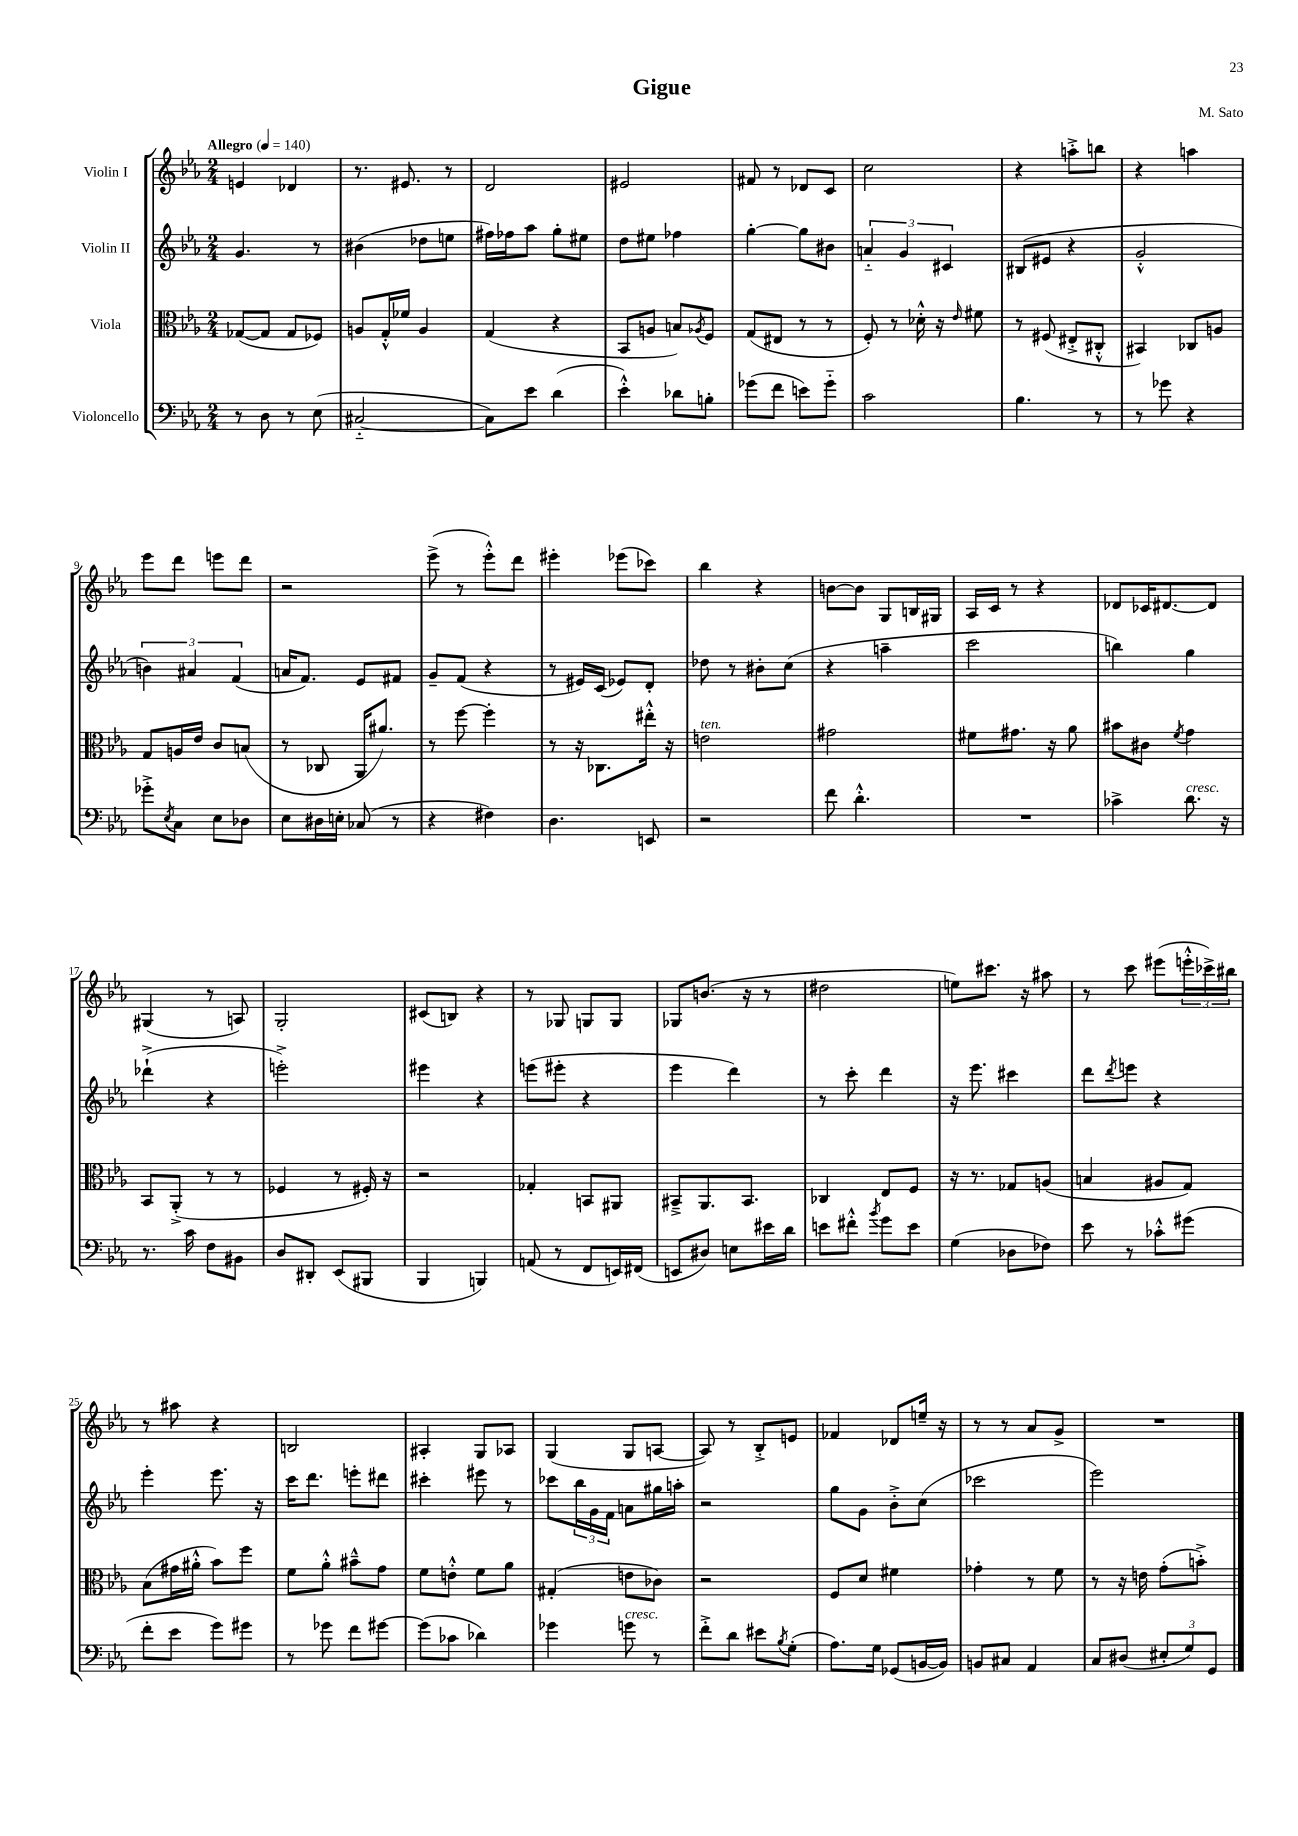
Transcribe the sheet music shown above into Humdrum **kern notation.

**kern	**kern	**kern	**kern
*staff4	*staff3	*staff2	*staff1
*clefF4	*clefC3	*clefG2	*clefG2
*k[b-e-a-]	*k[b-e-a-]	*k[b-e-a-]	*k[b-e-a-]
*M2/4	*M2/4	*M2/4	*M2/4
*MM140	*MM140	*MM140	*MM140
8r	([8G-	4.g	4e
8D	8G-]	.	.
8r	8G-	.	4d-
(8E-	8F-)	8r	.
=	=	=	=
[2C#'~	8A	(4b#	8.r
.	16G'^^	.	.
.	16f-	.	8.e#
.	4A	8dd-	.
.	.	8ee	8r
=	=	=	=
8C#])	(4G	16ff#)	2d
.	.	16ff-	.
8e-	.	8aa-	.
(4d	4r	8gg'	.
.	.	8ee#	.
=	=	=	=
4e-'^^)	8BB-	8dd	2e#
.	8A	8ee#	.
8d-	8B)	4ff-	.
.	8qA-	.	.
8B'	8F	.	.
=	=	=	=
(8g-	(8G	[4gg'	8f#
8f	8E#	.	8r
8e)	8r	8gg]	8d-
8g-'~	8r	8b#	8c
=	=	=	=
2c	8F')	6a'~	2cc
.	8r	.	.
.	.	6g	.
.	16d-'^^	.	.
.	16r	.	.
.	.	6c#	.
.	16qqe-	.	.
.	8f#	.	.
=	=	=	=
4.B-	8r	(8B#	4r
.	(8F#	8e#	.
.	8E#'^	4r	8aa'^
8r	8C#'^^	.	8bb
=	=	=	=
8r	4BB#)	2g'^^	4r
8g-	.	.	.
4r	8C-	.	4aa
.	8A	.	.
=	=	=	=
8g-'^	8G	6b)	8eee-
8qE-	.	.	.
8C	16A	.	8ddd
.	.	6a#	.
.	16e-	.	.
8E-	8c	.	8eee
.	.	(6f	.
8D-	(8B	.	8ddd
=	=	=	=
8E-	8r	16a	2r
.	.	8.f)	.
16D#	8C-	.	.
16E'	.	.	.
(8C-	16AA-	8e-	.
.	8.a#)	.	.
8r	.	8f#	.
=	=	=	=
4r	8r	8g~	(8eee-^
.	[8ff	(8f	8r
4F#)	4ff']	4r	8eee-'^^)
.	.	.	8ddd
=	=	=	=
4.D	8r	8r	4eee#'
.	16r	16e#)	.
.	8.C-	(16c	.
.	.	8e-)	(8eee-
8EE	16ee#'^^	8d'	8ccc-)
.	16r	.	.
=	=	=	=
2r	2e	8dd-	4bb-
.	.	8r	.
.	.	8b#'	4r
.	.	(8cc	.
=	=	=	=
8f	2g#	4r	[8b
4.d'^^	.	.	8b]
.	.	4aa~	8G
.	.	.	16B
.	.	.	16G#
=	=	=	=
2r	8f#	2ccc	16A-
.	.	.	16c
.	8.g#	.	8r
.	.	.	4r
.	16r	.	.
.	8a-	.	.
=	=	=	=
4c-^	8b#	4bb)	8d-
.	8c#	.	16c-
.	.	.	[8.d#
.	8qf	.	.
8.d	4g	4gg	.
.	.	.	8d#]
16r	.	.	.
=	=	=	=
8.r	8BB-	(4ddd-`^	(4G#
.	(8AA-'^	.	.
16c	.	.	.
8F	8r	4r	8r
8BB#	8r	.	8A)
=	=	=	=
8D	4F-	2eee'^)	2G'
8DD#'	.	.	.
(8EE-	8r	.	.
8BBB#	16F#')	.	.
.	16r	.	.
=	=	=	=
4BBB-	2r	4eee#	(8c#
.	.	.	8B)
4BBB)	.	4r	4r
=	=	=	=
(8AA	4G-'	(8eee	8r
8r	.	8eee#'	8G-
8FF	8BB	4r	8G
16EE)	8AA#	.	8G
(16FF#	.	.	.
=	=	=	=
8EE	8BB#~^	4eee-	8G-
8D#)	8.AA-	.	(8.b
8E	.	4ddd)	.
.	8.BB#	.	16r
16e#	.	.	8r
16d	.	.	.
=	=	=	=
8e	4C-	8r	2dd#
8f#'^^	.	8ccc'	.
8qb-	.	.	.
8g	8E-	4ddd	.
8e	8F	.	.
=	=	=	=
(4G	16r	16r	8ee)
.	8.r	8.eee-	.
.	.	.	8.ccc#
8D-	8G-	4ccc#	.
.	.	.	16r
8F-)	(8A	.	8aa#
=	=	=	=
8e-	4B	8ddd	8r
.	.	8qddd	.
8r	.	8eee	8ccc
8c-'^^	8A#	4r	(8eee#
(8g#	8G)	.	24eee'^^
.	.	.	24ccc-^)
.	.	.	24bb#
=	=	=	=
8f'	(8B-	4eee-'	8r
8e-	16g#	.	8aa#
.	16a#'^^	.	.
8g)	8b-)	8.eee-	4r
8g#	8ff	.	.
.	.	16r	.
=	=	=	=
8r	8f	16ccc	2B
.	.	8.ddd	.
8g-	8a-'^^	.	.
8f	8b#~^^	8eee'	.
[8g#	8g	8ddd#	.
=	=	=	=
(8g#]	8f	4ccc#'	4A#'
8c-	8e'^^	.	.
4d-)	8f	8eee#	8G
.	8a-	8r	8A-
=	=	=	=
4g-	(4G#'	8ccc-	(4G
.	.	24bb-	.
.	.	24g	.
.	.	24f	.
8g	8e	8a	8G
8r	8c-)	16gg#	[8A
.	.	16aa'	.
=	=	=	=
8f'^	2r	2r	8A])
8d	.	.	8r
8e#	.	.	8B-'^
8qB-	.	.	.
(8G'	.	.	8e
=	=	=	=
8.A-)	8F	8gg	4f-
.	8d	8g	.
16G	.	.	.
(8GG-	4f#	8b-'^	8d-
[16BB	.	(8cc	16ee~
16BB])	.	.	16r
=	=	=	=
8BB	4g-'	2ccc-	8r
8C#	.	.	8r
4AA-	8r	.	8a-
.	8f	.	8g^
=	=	=	=
8C	8r	2eee-)	2r
(8D#	16r	.	.
.	16e	.	.
12E#'	(8g'	.	.
12G)	.	.	.
.	8b'^)	.	.
12GG	.	.	.
==	==	==	==
*-	*-	*-	*-
